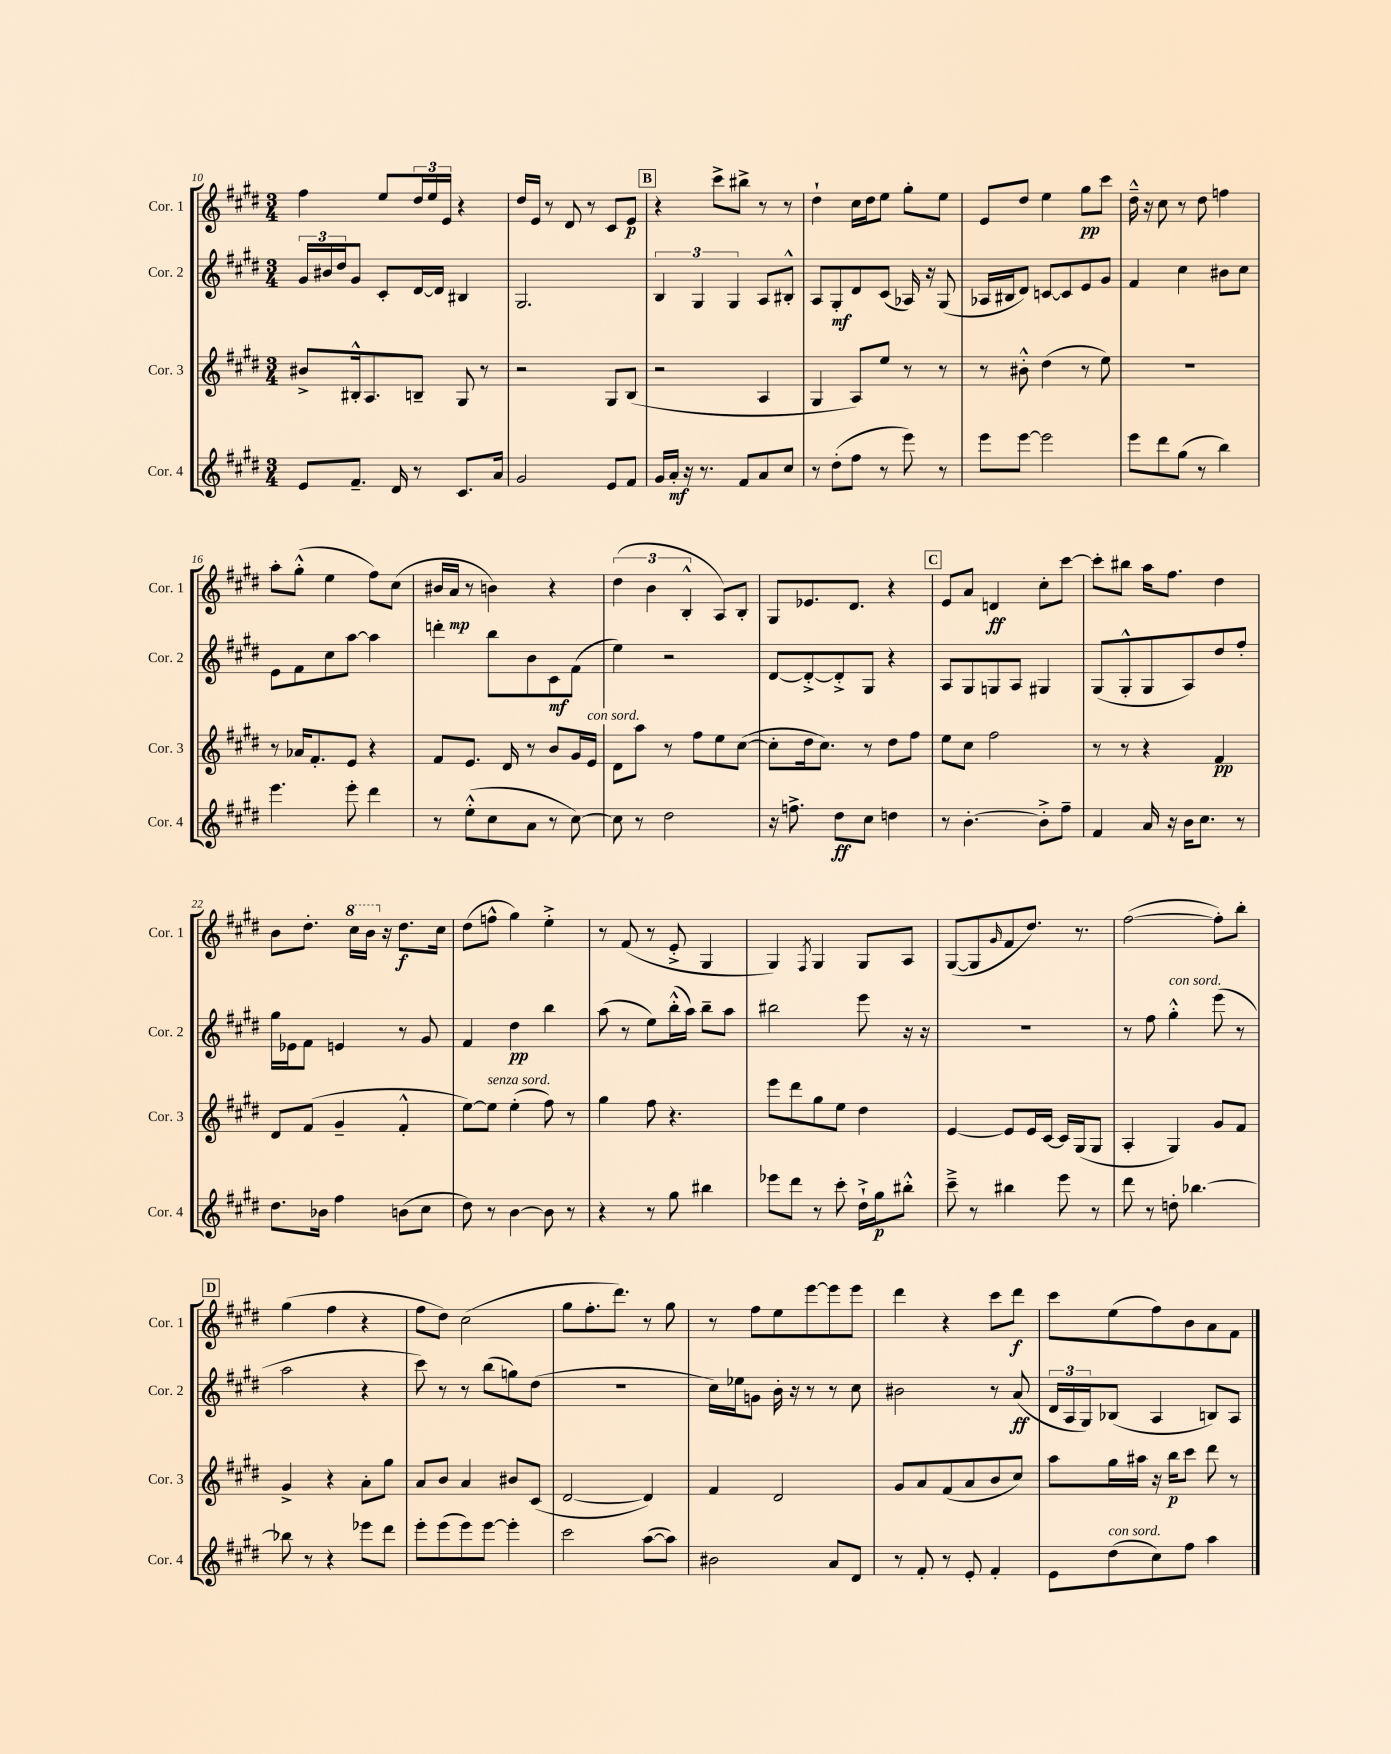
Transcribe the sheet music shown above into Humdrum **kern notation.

**kern	**kern	**kern	**kern
*staff4	*staff3	*staff2	*staff1
*clefG2	*clefG2	*clefG2	*clefG2
*k[f#c#g#d#]	*k[f#c#g#d#]	*k[f#c#g#d#]	*k[f#c#g#d#]
*M3/4	*M3/4	*M3/4	*M3/4
8e/L	8b#^/L	24g#/LL	4ff#\
.	.	24b#/	.
.	.	24dd#/J	.
8.f#~/J	16B#'^^/k	8g#/J	.
.	8.A/	.	.
.	.	8c#'/L	8ee/L
16d#/	.	.	.
8r	8B~/J	[16d#/L	24dd#/L
.	.	.	24ee/
.	.	16d#/]JJ	.
.	.	.	24e/JJ
8.c#/L	8G#/	4B#/	4r
.	8r	.	.
16a/Jk	.	.	.
=	=	=	=
2g#/	2r	2.G#/	16dd#/LL
.	.	.	16e/JJ
.	.	.	8r
.	.	.	8d#/
.	.	.	8r
8e/L	8G#/L	.	8c#/L
8f#/J	(8B/J	.	8e/J
=	=	=	=
16g#/LL	2r	6B/	4r
16a'/JJ	.	.	.
16r	.	.	.
.	.	6G#/	.
8.r	.	.	.
.	.	.	8ccc#^\L
.	.	6G#/	.
8f#/L	.	.	8bb#^\J
8a/	4A/	8A/L	8r
8cc#/J	.	8B#'^^/J	8r
=	=	=	=
8r	4G#/	8A/L	4dd#`\
(8dd#'\L	.	8G#'/	.
8ff#\J	8A/L)	8d#/	16cc#\LL
.	.	.	16dd#\J
8r	8ee/J	(8c#/J	8ee\J
8eee\)	8r	16A-/)	8gg#'\L
.	.	16r	.
8r	8r	(8G#/	8ee\J
=	=	=	=
8eee\L	8r	16A-/LL	8e/L
.	.	16B#/J	.
[8eee\J	8b#'^^\	8d#/J)	8dd#/J
2eee\]	(4dd#\	[8c/L	4ee\
.	.	8c/]	.
.	8r	8e/	8gg#\L
.	8ee\)	8g#/J	8ccc#\J
=	=	=	=
8eee\L	2.r	4f#/	16dd#~^^\
.	.	.	16r
8ddd#\	.	.	8cc#\
(8gg#\J	.	4cc#\	8r
8r	.	.	8dd#\
4bb\)	.	8b#\L	4ff\
.	.	8cc#\J	.
=	=	=	=
4.eee\	8r	8e\L	8aa'\L
.	16a-/LK	8f#\	(8gg#'^^\J
.	8.f#'/	.	.
.	.	8cc#\	4ee\
8eee'\	8e/J	[8aa\J	.
4ddd#\	4r	4aa\]	8ff#\L)
.	.	.	(8cc#\J
=	=	=	=
8r	8f#/L	4ddd'\	16b#/LL
.	.	.	16a/JJ
(8ee'^^\L	8.e/J	.	8r
8cc#\	.	8bb\L	4b\)
.	16d#/	.	.
8a\J	8r	8b\	.
8r	8b/L	8c#\	4r
[8cc#\)	16g#/L	(8f#\J	.
.	16e/JJ	.	.
=	=	=	=
8cc#\]	8d#\L	4ee\)	(6dd#\
8r	8aa\J	.	.
.	.	.	6b\
2dd#\	8r	2r	.
.	.	.	6B'^^/
.	8ff#\L	.	.
.	8ee\	.	8A/L)
.	([8cc#\J	.	8B'/J
=	=	=	=
16r	8cc#'\]L	[8d#/L	8G#/L
8.ff^\	.	.	.
.	16dd#\k	8d#'^/_	8.e-/
.	8.cc#\J)	.	.
8dd#\L	.	8d#'^/]	.
.	.	.	8.d#/J
8cc#\J	8r	8G#/J	.
4dd\	8dd#\L	4r	4r
.	8ff#\J	.	.
=	=	=	=
8r	8ee\L	8A/L	8e/L
[4.b'\	8cc#\J	8G#/	8a/J
.	2ff#\	8G/	4d/
.	.	8A/J	.
8b'^\]L	.	4G#/	8cc#'\L
8ff#~\J	.	.	[8ccc#\J
=	=	=	=
4f#/	8r	(8G#/L	8ccc#'\]L
.	8r	8G#'^^/	8bb#\J
16a/	4r	8G#/	16aa\LK
16r	.	.	8.ff#\J
16b\LK	.	8A/)	.
8.cc#\J	.	.	.
.	4f#/	8dd#/	4dd#\
8r	.	8ff#'/J	.
=	=	=	=
8.dd#\L	8d#/L	16gg#\LL	8b\L
.	.	16e-\J	.
.	(8f#/J	8f#\J	8.dd#'\J
16b-\Jk	.	.	.
4ff#\	4g#~/	4e/	.
.	.	.	16ccc#\LL
.	.	.	16bb\JJ
.	.	.	16r
(8b\L	4f#'^^/	8r	8.dd#\L
8cc#\J	.	8g#/	.
.	.	.	16cc#\Jk
=	=	=	=
8dd#\)	[8ee\L)	4f#/	(8dd#\L
8r	8ee\]J	.	8ff^^\J
[4b\	(4ee'\	4dd#\	4gg#\)
8b\]	8ff#\)	4bb\	4ee'^\
8r	8r	.	.
=	=	=	=
4r	4gg#\	(8aa\	8r
.	.	8r	(8f#/
8r	8ff#\	8ee\L)	8r
8gg#\	4.r	(16bb'^^\L	8e'^/
.	.	16aa\JJ)	.
4bb#\	.	8bb~\L	4G#/
.	.	8aa\J	.
=	=	=	=
8eee-\L	8eee\L	2bb#\	4G#/)
8ddd#\J	8ddd#\	.	.
.	.	.	8qF#/
8r	8gg#\	.	4G#/
8ccc#'\	8ee\J	.	.
16dd#`^\LL	4dd#\	8eee\	8G#/L
16gg#\J	.	.	.
8bb#'^^\J	.	16r	8A/J
.	.	16r	.
=	=	=	=
8ccc#~^\	[4e/	2.r	([8G#/L
8r	.	.	8G#/]
.	.	.	16qqg#/
4bb#\	8e/]L	.	8f#/
.	16e/L	.	8.dd#/J)
.	[16c#/JJ	.	.
8eee\	16c#/]LL	.	.
.	(16G#/J	.	8.r
8r	8G#/J	.	.
=	=	=	=
8ddd#\	4A'/	8r	([2ff#\
8r	.	8ff#\	.
8dd'\	4G#/)	4gg#'^^\	.
[4.bb-\	.	.	.
.	8g#/L	(8eee\	8ff#'\]L)
.	8f#/J	8r	8bb'\J
=	=	=	=
8bb-\]	4g#^/	2aa\	(4gg#\
8r	.	.	.
4r	4r	.	4ff#\
8eee-\L	8a'\L	4r	4r
8ddd#\J	8gg#\J	.	.
=	=	=	=
8eee'\L	8a/L	8ccc#\)	8ff#\L
(8eee\	8b/J	8r	8dd#\J)
8eee\)	4a/	8r	(2cc#\
[8eee\J	.	(8bb\L	.
4eee'\]	8b#/L	8gg\)	.
.	(8c#/J	(8dd#\J	.
=	=	=	=
2ccc#\	[2d#/	2.r	8gg#\L
.	.	.	8.ff#'\
.	.	.	8.ddd#\J)
([8aa\L	4d#/])	.	8r
8aa\]J)	.	.	8gg#\
=	=	=	=
2b#\	4f#/	16cc#\LL)	8r
.	.	16ee-\J	.
.	.	8g\J	8ff#\L
.	2d#/	16b'\	8ee\
.	.	16r	.
.	.	8r	[8eee\
8a/L	.	8r	8eee\]
8d#/J	.	8cc#\	8eee\J
=	=	=	=
8r	8g#/L	2b#\	4ddd#\
8f#'/	8a/	.	.
8r	(8f#/	.	4r
8e'/	8a/	.	.
4f#'/	8b/	8r	8ccc#\L
.	8cc#/J)	(8a/	8ddd#\J
=	=	=	=
8e\L	8aa\L	24d#/LL	8ccc#\L
.	.	24A/	.
.	.	24G#/J)	.
(8dd#\	16gg#\L	(8B-/J	(8ee\
.	16aa#\JJ	.	.
8cc#\)	16r	4A/	8ff#\)
.	16bb\LK	.	.
8ff#\J	8ccc#\J	.	8b\
4aa\	8ddd#\	8B/L)	8a\
.	8r	8A/J	8f#\J
==	==	==	==
*-	*-	*-	*-
